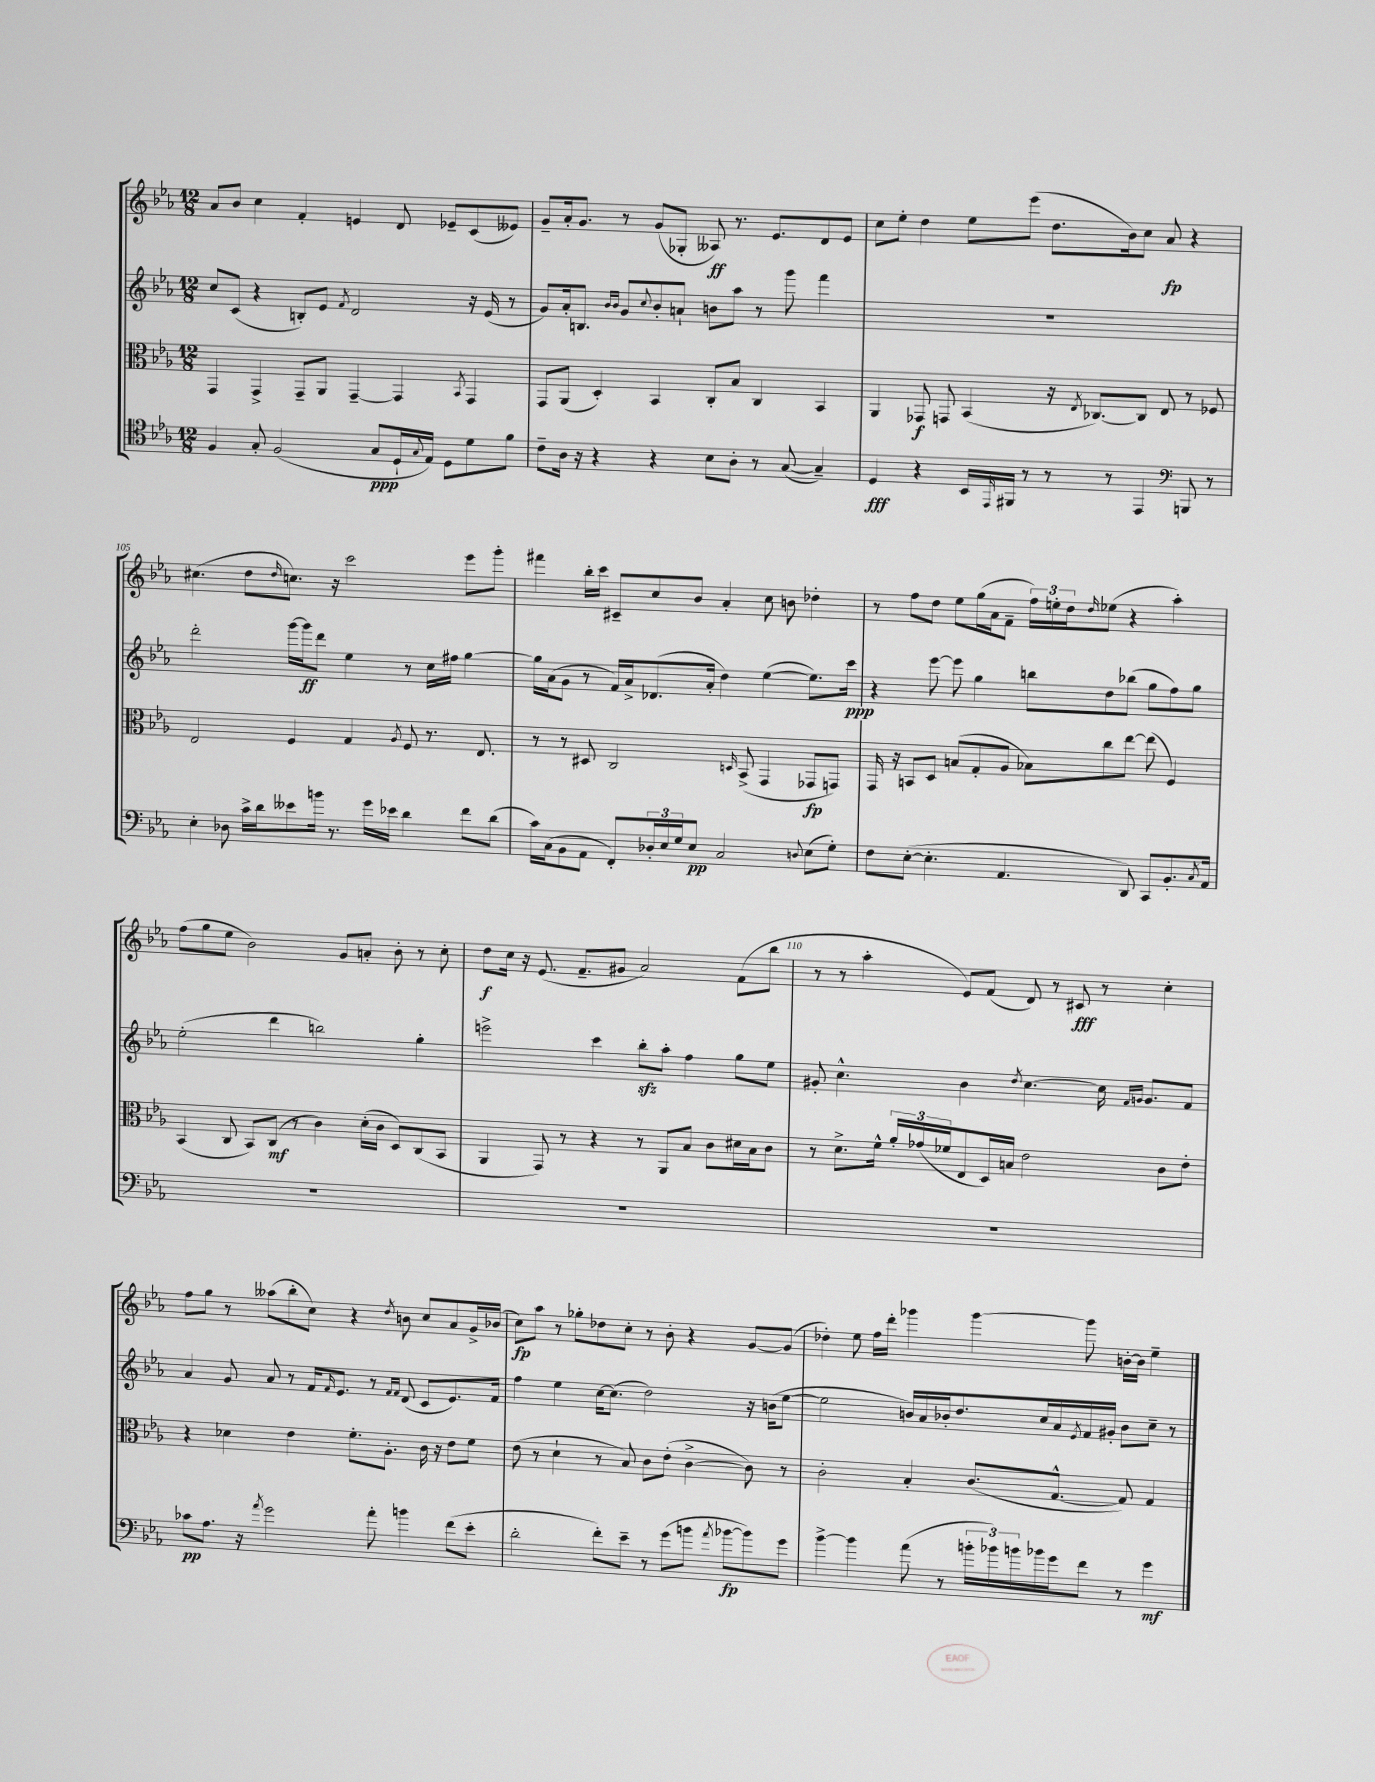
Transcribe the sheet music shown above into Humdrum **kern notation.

**kern	**dynam	**kern	**dynam	**kern	**dynam	**kern	**dynam
*part4	*part4	*part3	*part3	*part2	*part2	*part1	*part1
*staff4	*staff4	*staff3	*staff3	*staff2	*staff2	*staff1	*staff1
*clefC4	*	*clefC3	*	*clefG2	*	*clefG2	*
*k[b-e-a-]	*	*k[b-e-a-]	*	*k[b-e-a-]	*	*k[b-e-a-]	*
*M12/8	*	*M12/8	*	*M12/8	*	*M12/8	*
=102	=102	=102	=102	=102	=102	=102	=102
4F/	.	4GG/	.	8cc/L	.	8a-/L	.
.	.	.	.	(8c/J	.	8b-/J	.
8G'/	.	4GG^/	.	4r	.	4cc\	.
(2F/	.	.	.	.	.	.	.
.	.	8GG~/L	.	8Bn'/L)	.	4f'/	.
.	.	8AA-/J	.	8e-/J	.	.	.
.	.	.	.	8qf/	.	.	.
.	.	[4GG~/	.	2d/	.	4en/	.
8G/L	ppp	.	.	.	.	.	.
16D`/L	.	4GG/]	.	.	.	8d/	.
8qqG/	.	.	.	.	.	.	.
16E-/JJ)	.	.	.	.	.	.	.
8D\L	.	.	.	.	.	8e-X~/L	.
.	.	8qBB-/	.	.	.	.	.
8d\	.	4GG/	.	16r	.	(8c/	.
.	.	.	.	(16e-/	.	.	.
8f\J	.	.	.	8r	.	8e--X/J)	.
=103	=103	=103	=103	=103	=103	=103	=103
8c~\L	.	8GG/L	.	8g/L)	.	8g~/L	.
16A-\Jk	.	(8AA-/J	.	16a-'/k	.	16a-'/k	.
16r	.	.	.	8.Bn/J	.	8.g/J	.
4r	.	4D'/)	.	.	.	.	.
.	.	.	.	16qqb-/LL	.	.	.
.	.	.	.	16qqb-/JJ	.	.	.
.	.	.	.	8g/L	.	8r	.
.	.	.	.	8qqcc/	.	.	.
4r	.	4BB-/	.	8b-'/	.	(8g/L	.
.	.	.	.	8an`/J	.	8G-X'/J	.
8B-\L	.	8C'/L	.	8bn\L	.	8A--X/)	ff
8A-'\J	.	8B-/J	.	8aa-\J	.	8.r	.
8r	.	4C/	.	8r	.	.	.
.	.	.	.	.	.	8.e-/L	.
([8G/	.	.	.	8ggg\	.	.	.
4G~/])	.	4BB-/	.	4fff\	.	8d/	.
.	.	.	.	.	.	8e-/J	.
=104	=104	=104	=104	=104	=104	=104	=104
4D/	fff	4AA-/	.	1.r	.	8cc\L	.
.	.	.	.	.	.	8ee-'\J	.
4r	.	8GG-X/	f	.	.	4dd\	.
.	.	8GGn/	.	.	.	.	.
16BB-/LL	.	(4BB-/	.	.	.	8ee-\L	.
16qqEE-/	.	.	.	.	.	.	.
16FF#X/JJ	.	.	.	.	.	.	.
8r	.	.	.	.	.	(8eee-\J	.
8r	.	16r	.	.	.	8.dd\L	.
.	.	8qE-/	.	.	.	.	.
.	.	[8.C-X/L)	.	.	.	.	.
8r	.	.	.	.	.	.	.
.	.	.	.	.	.	16b-\k)	.
4EE-/	.	8C-/J]	.	.	.	8cc\J	.
.	.	8E-/	.	.	.	8a-/	fp
*clefF4	*	*	*	*	*	*	*
8BBBn/	.	8r	.	.	.	4r	.
8r	.	8F-X/	.	.	.	.	.
!!LO:LB:g=z
=105	=105	=105	=105	=105	=105	=105	=105
4E-'\	.	2E-/	.	2ddd'\	.	(4.cc#X\	.
8D-X\	.	.	.	.	.	.	.
16c^\LL	.	.	.	.	.	8dd\L	.
16d\J	.	.	.	.	.	.	.
.	.	.	.	.	.	16qqdd/	.
8e--X\	.	4F/	.	[16ggg\LL	.	8.ccn\J)	.
.	.	.	.	16ggg\J]	ff	.	.
16bn\Jk	.	.	.	8ddd\J	.	.	.
8.r	.	.	.	.	.	16r	.
.	.	4G/	.	4ee-\	.	2ccc\	.
16g\LL	.	.	.	.	.	.	.
16e-X\JJ	.	.	.	.	.	.	.
.	.	8qA-/	.	.	.	.	.
4d\	.	8F/	.	8r	.	.	.
.	.	8.r	.	16cc\LL	.	.	.
.	.	.	.	16ff#X\JJ	.	.	.
8f\L	.	.	.	[4gg\	.	8eee-\L	.
.	.	8.E-/	.	.	.	.	.
(8d\J	.	.	.	.	.	8ggg'\J	.
=106	=106	=106	=106	=106	=106	=106	=106
16c\LL)	.	8r	.	16gg\LL]	.	4fff#X\	.
(16C\J	.	.	.	(16a-\J	.	.	.
8BB-\	.	8r	.	8g\J	.	.	.
8AA-\J	.	8D#X/	.	8r	.	16bb-'\LL	.
.	.	.	.	.	.	16ccc\JJ	.
8FF'/L)	.	2C/	.	16f/LL)	.	8c#X~/L	.
.	.	.	.	16a-^/J	.	.	.
24D-X'/L	.	.	.	(8.d-X/	.	8cc/	.
24E-/	.	.	.	.	.	.	.
24G/J	.	.	.	.	.	.	.
8E-/J	pp	.	.	.	.	8b-/J	.
.	.	.	.	16a-'/Jk	.	.	.
2C/	.	.	.	4dd\)	.	4a-'/	.
.	.	16qqDn/	.	.	.	.	.
.	.	(8BB-^/	.	.	.	.	.
.	.	4GG/	.	([4ee-\	.	8cc\	.
.	.	.	.	.	.	8bn\	.
8qqDn/	.	.	.	.	.	.	.
(8E-\L	.	8GG-X/L	fp	8.ee-\L])	.	4dd-X'\	.
8G'\J)	.	8GGn/J)	.	.	.	.	.
.	.	.	.	16ccc\Jk	ppp	.	.
=107	=107	=107	=107	=107	=107	=107	=107
8F\L	.	16GG/	.	4r	.	8r	.
.	.	16r	.	.	.	.	.
([8E-'\J	.	8BBn/L	.	.	.	8ff\L	.
4.E-'\]	.	8D/J	.	[8eee-\	.	8dd\J	.
.	.	(8Bn/L	.	8eee-\]	.	8ee-\L	.
.	.	8G'/	.	4gg\	.	(16gg\L	.
.	.	.	.	.	.	16a-\J	.
4.AA-/	.	8A-/J	.	.	.	8f~\J	.
.	.	8B-X\L)	.	8bbn\L	.	24ff\LL)	.
.	.	.	.	.	.	24een'\	.
.	.	.	.	.	.	24dd\J	.
.	.	.	.	.	.	16qqdd/	.
.	.	8cc\	.	8dd\	.	(8ee-X\J	.
8DD/)	.	[8ee-\J	.	(8bb-X\J	.	4r	.
8CC/L	.	(8ee-\]	.	8gg\L	.	.	.
8.BB-'/	.	4F/)	.	8ff\)	.	4aa-'\)	.
.	.	.	.	8gg\J	.	.	.
8qC/	.	.	.	.	.	.	.
16AA-/Jk	.	.	.	.	.	.	.
!!LO:LB:g=z
=108	=108	=108	=108	=108	=108	=108	=108
1.r	.	(4BB-/	.	(2ee-'\	.	(8ff\L	.
.	.	.	.	.	.	8gg\	.
.	.	8C/	.	.	.	8ee-\J	.
.	.	8BB-/L)	.	.	.	2b-\)	.
.	.	(8C/J	mf	4ddd\	.	.	.
.	.	8r	.	.	.	.	.
.	.	4c\)	.	2bbn\)	.	.	.
.	.	.	.	.	.	8g/L	.
.	.	(16d'\LL	.	.	.	8an'/J	.
.	.	16c\JJ	.	.	.	.	.
.	.	8D/L)	.	.	.	8b-'\	.
.	.	(8C/	.	4gg'\	.	8r	.
.	.	8BB-/J	.	.	.	8cc'\	.
=109	=109	=109	=109	=109	=109	=109	=109
1.r	.	4AA-/	.	2eeen^\	.	8dd\L	f
.	.	.	.	.	.	16cc\Jk	.
.	.	.	.	.	.	16r	.
.	.	8GG/)	.	.	.	(8.e-/	.
.	.	8r	.	.	.	.	.
.	.	.	.	.	.	8.f~/L	.
.	.	4r	.	4ccc\	.	.	.
.	.	.	.	.	.	8g#X/J	.
.	.	8r	.	8bb-zz'\L	.	2a-/)	.
.	.	8AA-/L	.	8aa-'\J	.	.	.
.	.	8B-/J	.	4ff\	.	.	.
.	.	8c\L	.	.	.	.	.
.	.	16d#X\L	.	8gg\L	.	(8f\L	.
.	.	16B-\J	.	.	.	.	.
.	.	8c\J	.	8ee-\J	.	8bb-\J	.
=110	=110	=110	=110	=110	=110	=110	=110
1.r	.	8r	.	8g#X'/	.	8r	.
.	.	8.d^\L	.	4.cc^^\	.	8r	.
.	.	.	.	.	.	4aa-'\	.
.	.	16f^^\Jk	.	.	.	.	.
.	.	24a-'/LL	.	.	.	.	.
.	.	(24g-X/	.	.	.	.	.
.	.	24f-X/J	.	.	.	.	.
.	.	8E-/	.	4b-\	.	8e-/L)	.
.	.	16D/L)	.	.	.	(8f/J	.
.	.	16Bn/JJ	.	.	.	.	.
.	.	.	.	8qdd/	.	.	.
.	.	2e-\	.	[4.cc\	.	8d/)	.
.	.	.	.	.	.	8r	.
.	.	.	.	.	.	8c#X/	fff
.	.	.	.	16cc\]	.	8r	.
.	.	.	.	16qqf/LL	.	.	.
.	.	.	.	16qqgn/JJ	.	.	.
.	.	.	.	8.g/L	.	.	.
.	.	8c\L	.	.	.	4cc'\	.
.	.	8e-'\J	.	8f/J	.	.	.
!!LO:LB:g=z
=111	=111	=111	=111	=111	=111	=111	=111
8c-X\L	pp	4r	.	4a-/	.	8ff\L	.
8.A-\J	.	.	.	.	.	8gg\J	.
.	.	4d-X\	.	8g/	.	8r	.
16r	.	.	.	.	.	.	.
8qa-/	.	.	.	.	.	.	.
2g\	.	.	.	8a-/	.	(8aa--X\L	.
.	.	4e-\	.	8r	.	8bb-'\	.
.	.	.	.	16f/KL	.	8cc\J)	.
.	.	.	.	16qqf/	.	.	.
.	.	.	.	8.e-/J	.	.	.
.	.	8.f'\L	.	.	.	4r	.
8a-'\	.	.	.	8r	.	.	.
.	.	8.A-'\J	.	.	.	.	.
.	.	.	.	16qqf/LL	.	.	.
.	.	.	.	16qqf/JJ	.	8qdd/	.
4bn\	.	.	.	(8d/	.	8bn\	.
.	.	16c\	.	8c/L	.	8cc/L	.
.	.	16r	.	.	.	.	.
(8f\L	.	8e-\L	.	8.e-/)	.	8a-/	.
8e-'\J	.	8f\J	.	.	.	16g^/L	.
.	.	.	.	16f/Jk	.	(16b-X/JJ	.
=112	=112	=112	=112	=112	=112	=112	=112
2d'\	.	(8e-\	.	4ff\	.	8cc\L)	fp
.	.	8r	.	.	.	8aa-\J	.
.	.	4d`\	.	4ee-\	.	8r	.
.	.	.	.	.	.	8gg-X'\L	.
8f'\L)	.	8r	.	[16cc\KL	.	8dd-X\	.
.	.	.	.	(8.cc\J]	.	.	.
8e-~\J	.	8B-/)	.	.	.	8cc'\J	.
8r	.	8c\L	.	2dd\)	.	8r	.
(8g\L	.	(8e-'\J	.	.	.	8b-'\	.
8bn\J	.	[4c^\	.	.	.	4r	.
8qa-/	.	.	.	.	.	.	.
[8b-X\L	fp	.	.	.	.	.	.
8b-\])	.	8c\])	.	16r	.	[8g/L	.
.	.	.	.	(16bn\KL	.	.	.
8g\J	.	8r	.	[8ee-\J	.	(8g/J]	.
=113	=113	=113	=113	=113	=113	=113	=113
[4b-^\	.	2c'\	.	2ee-\]	.	4dd-X'\)	.
4b-\]	.	.	.	.	.	8ee-\	.
.	.	.	.	.	.	16ff\LL	.
.	.	.	.	.	.	16ddd'\JJ	.
(8a-\	.	4B-'/	.	16bn/LL)	.	4ggg-X\	.
.	.	.	.	16a-/	.	.	.
8r	.	.	.	16b-X'/J	.	.	.
.	.	.	.	8.dd/	.	.	.
24bn'\LL	.	(8.c/L	.	.	.	[4ggg-\	.
24b-X\)	.	.	.	.	.	.	.
24bn\	.	.	.	.	.	.	.
16b-X\	.	.	.	16cc/L	.	.	.
16g\J	.	[8.G^^/J	.	16a-/	.	.	.
.	.	.	.	8qe-/	.	.	.
8f\J	.	.	.	16f/	.	8ggg-\]	.
.	.	.	.	16g#X'/JJ	.	.	.
8r	.	8G/])	.	8b-\L	.	[16bn'\LL	.
.	.	.	.	.	.	16b\JJ]	.
4g\	mf	4G/	.	8cc~\J	.	4ee-~\	.
.	.	.	.	8r	.	.	.
==	==	==	==	==	==	==	==
*-	*-	*-	*-	*-	*-	*-	*-
